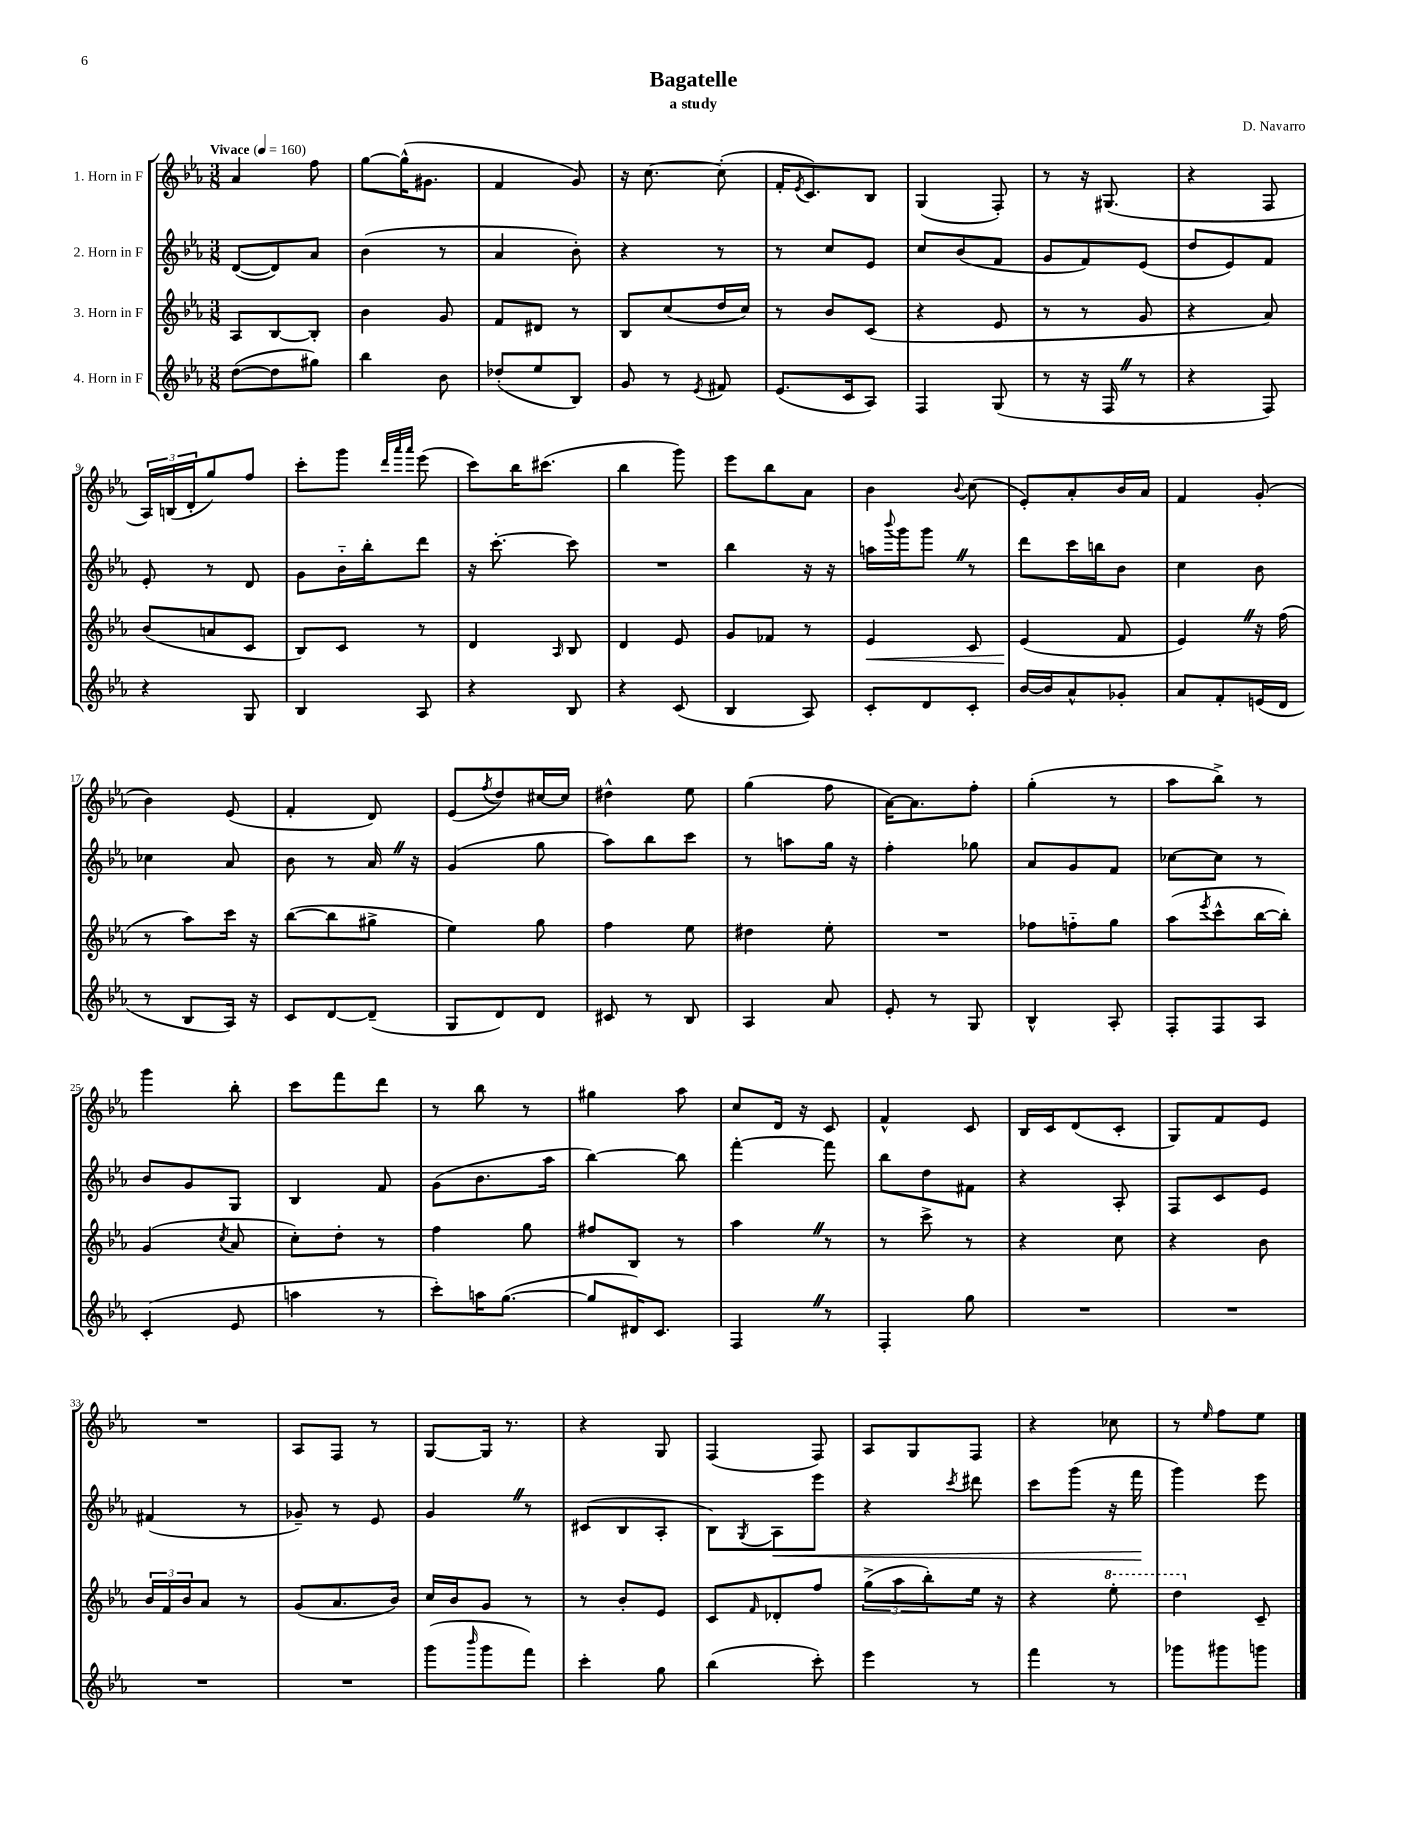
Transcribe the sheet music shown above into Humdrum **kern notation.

**kern	**kern	**dynam	**kern	**dynam	**kern
*part4	*part3	*part3	*part2	*part2	*part1
*staff4	*staff3	*staff3	*staff2	*staff2	*staff1
*I"4. Horn in F	*I"3. Horn in F	*	*I"2. Horn in F	*	*I"1. Horn in F
*clefG2	*clefG2	*	*clefG2	*	*clefG2
*k[b-e-a-]	*k[b-e-a-]	*	*k[b-e-a-]	*	*k[b-e-a-]
*M3/8	*M3/8	*	*M3/8	*	*M3/8
*MM160	*MM160	*	*MM160	*	*MM160
=1	=1	=1	=1	=1	=1
!	!	!	!	!	!LO:TX:a:B:t=Vivace
([8dd\L	8A-/L	.	([8d/L	.	4a-/
8dd\]	[8B-/	.	8d/])	.	.
8gg#X\J)	8B-'/J]	.	8a-/J	.	8ff\
=2	=2	=2	=2	=2	=2
4bb-\	4b-\	.	(4b-\	.	[8gg\L
.	.	.	.	.	(16gg^^\K]
.	.	.	.	.	8.g#X\J
8b-\	8g/	.	8r	.	.
=3	=3	=3	=3	=3	=3
(8dd-X'/L	8f/L	.	4a-/	.	4f/
8ee-/	8d#X/J	.	.	.	.
8B-/J)	8r	.	8b-'\)	.	8g/)
=4	=4	=4	=4	=4	=4
8g/	8B-/L	.	4r	.	16r
.	.	.	.	.	[8.cc\
8r	(8cc/	.	.	.	.
8qe-/	.	.	.	.	.
8f#X/	16dd/L	.	8r	.	(8cc'\]
.	16cc/JJ)	.	.	.	.
=5	=5	=5	=5	=5	=5
(8.e-/L	8r	.	8r	.	16f'/KL
.	.	.	.	.	8qe-/
.	.	.	.	.	8.c/)
.	8b-/L	.	8cc/L	.	.
16c/k	.	.	.	.	.
8A-/J)	(8c/J	.	8e-/J	.	8B-/J
=6	=6	=6	=6	=6	=6
4F/	4r	.	8cc/L	.	(4G/
.	.	.	(8b-/	.	.
(8G/	8e-/	.	8f/J	.	8F'/)
=7	=7	=7	=7	=7	=7
8r	8r	.	8g/L	.	8r
16r	8r	.	8f/)	.	16r
16FZ/	.	.	.	.	(8.G#X/
8r	8g/	.	(8e-/J	.	.
=8	=8	=8	=8	=8	=8
4r	4r	.	8dd/L	.	4r
.	.	.	8e-/)	.	.
8F/)	8a-/)	.	8f/J	.	8F/
!!LO:LB:g=z
=9	=9	=9	=9	=9	=9
4r	(8b-/L	.	8e-'/	.	24A-/LL)
.	.	.	.	.	(24Bn/
.	.	.	.	.	24d'/J
.	8an/	.	8r	.	8gg/)
8G/	8c/J	.	8d/	.	8ff/J
=10	=10	=10	=10	=10	=10
4B-/	8B-/L)	.	8g\L	.	8ccc'\L
.	8c/J	.	16b-\L	.	8ggg\J
.	.	.	16bb-'\J	.	.
.	.	.	.	.	32qqddd/LLL
.	.	.	.	.	32qqaaa-/
.	.	.	.	.	32qqaaa-/JJJ
8A-/	8r	.	8ddd\J	.	(8eee-\
=11	=11	=11	=11	=11	=11
4r	4d/	.	16r	.	8ccc\L)
.	.	.	[8.ccc'\	.	.
.	.	.	.	.	16bb-\K
.	.	.	.	.	(8.ccc#X\J
.	16qqA-/	.	.	.	.
8B-/	8B-/	.	8ccc\]	.	.
=12	=12	=12	=12	=12	=12
4r	4d/	.	4.r	.	4bb-\
(8c/	8e-/	.	.	.	8ggg\)
=13	=13	=13	=13	=13	=13
4B-/	8g/L	.	4bb-\	.	8eee-\L
.	8f-X/J	.	.	.	8bb-\
8A-/)	8r	.	16r	.	8a-\J
.	.	.	16r	.	.
=14	=14	=14	=14	=14	=14
!	!	!LO:HP:b	!	!	!
8c'/L	4e-/	<	16aan\LL	.	4b-\
.	.	.	8qqbbb-/	.	.
.	.	.	16ggg\J	.	.
8d/	.	.	8gggZ\J	.	.
.	.	.	.	.	8qqb-/
8c'/J	8c/	.	8r	.	(8cc\
=15	=15	=15	=15	=15	=15
[16b-/LL	(4e-/	.	8ddd\L	.	8e-'/L)
16b-/J]	.	.	.	.	.
8a-^^/	.	.	16ccc\L	.	8a-'/
.	.	.	16bbn\J	.	.
8g-X'/J	8f/	[	8b-\J	.	16b-/L
.	.	.	.	.	16a-/JJ
=16	=16	=16	=16	=16	=16
8a-/L	4e-Z/)	.	4cc\	.	4f/
8f'/	.	.	.	.	.
(16en/L	16r	.	8b-\	.	(8g'/
16d/JJ	(16ff\	.	.	.	.
!!LO:LB:g=z
=17	=17	=17	=17	=17	=17
8r	8r	.	4cc-X\	.	4b-\)
8B-/L	8aa-\L)	.	.	.	.
16A-/Jk)	16ccc\Jk	.	8a-/	.	(8e-/
16r	16r	.	.	.	.
=18	=18	=18	=18	=18	=18
8c/L	([8bb-\L	.	8b-\	.	4f'/
[8d/	8bb-\]	.	8r	.	.
(8d~/J]	8gg#X^\J	.	16a-Z/	.	8d/)
.	.	.	16r	.	.
=19	=19	=19	=19	=19	=19
8G/L	4ee-\)	.	(4g/	.	(8e-/L
.	.	.	.	.	8qff/
8d/)	.	.	.	.	8dd/)
8d/J	8gg\	.	8gg\	.	[16cc#X/L
.	.	.	.	.	16cc#/JJ]
=20	=20	=20	=20	=20	=20
8c#X/	4ff\	.	8aa-\L)	.	4dd#X^^\
8r	.	.	8bb-\	.	.
8B-/	8ee-\	.	8ccc\J	.	8ee-\
=21	=21	=21	=21	=21	=21
4A-/	4dd#X\	.	8r	.	(4gg\
.	.	.	8aan\L	.	.
8a-/	8ee-'\	.	16gg\Jk	.	8ff\
.	.	.	16r	.	.
=22	=22	=22	=22	=22	=22
8e-'/	4.r	.	4ff'\	.	[16a-\KL)
.	.	.	.	.	8.a-\]
8r	.	.	.	.	.
8G/	.	.	8gg-X\	.	8ff'\J
=23	=23	=23	=23	=23	=23
4B-^^/	8ff-X\L	.	8a-/L	.	(4gg'\
.	8ffn\	.	8g/	.	.
8A-'/	8gg\J	.	8f/J	.	8r
=24	=24	=24	=24	=24	=24
8F'/L	(8aa-\L	.	[8cc-X\L	.	8aa-\L
.	8qeee-/	.	.	.	.
8F/	8ccc^^\	.	8cc-\J]	.	8bb-^\J)
8A-/J	[16bb-\L	.	8r	.	8r
.	16bb-'\JJ])	.	.	.	.
!!LO:LB:g=z
=25	=25	=25	=25	=25	=25
(4c'/	(4g/	.	8b-/L	.	4ggg\
.	.	.	8g/	.	.
.	8qcc/	.	.	.	.
8e-/	8a-/	.	8G/J	.	8bb-'\
=26	=26	=26	=26	=26	=26
4aan\	8cc'\L)	.	4B-/	.	8ccc\L
.	8dd'\J	.	.	.	8fff\
8r	8r	.	8f/	.	8ddd\J
=27	=27	=27	=27	=27	=27
8ccc'\L)	4ff\	.	(8g\L	.	8r
16aan\K	.	.	8.b-\	.	8bb-\
([8.gg\J	.	.	.	.	.
.	8gg\	.	.	.	8r
.	.	.	16aa-\Jk	.	.
=28	=28	=28	=28	=28	=28
8gg/L]	8ff#X/L	.	[4bb-\)	.	4gg#X\
16d#X/K)	8B-/J	.	.	.	.
8.c/J	.	.	.	.	.
.	8r	.	8bb-\]	.	8aa-\
=29	=29	=29	=29	=29	=29
4FZ/	4aa-Z\	.	[4fff'\	.	8cc/L
.	.	.	.	.	16d/Jk
.	.	.	.	.	16r
8r	8r	.	8fff\]	.	8c/
=30	=30	=30	=30	=30	=30
4F'/	8r	.	8bb-\L	.	4f^^/
.	8ccc^\	.	8dd\	.	.
8gg\	8r	.	8f#X\J	.	8c/
=31	=31	=31	=31	=31	=31
4.r	4r	.	4r	.	16B-/LL
.	.	.	.	.	16c/J
.	.	.	.	.	(8d/
.	8cc\	.	8A-'/	.	8c'/J
=32	=32	=32	=32	=32	=32
4.r	4r	.	8F/L	.	8G/L)
.	.	.	8c/	.	8f/
.	8b-\	.	8e-/J	.	8e-/J
!!LO:LB:g=z
=33	=33	=33	=33	=33	=33
4.r	24b-/LL	.	(4f#X/	.	4.r
.	24f/	.	.	.	.
.	24b-/J	.	.	.	.
.	8a-/J	.	.	.	.
.	8r	.	8r	.	.
=34	=34	=34	=34	=34	=34
4.r	(8g/L	.	8g-X~/)	.	8A-/L
.	8.a-/	.	8r	.	8F/J
.	.	.	8e-/	.	8r
.	16b-/Jk)	.	.	.	.
=35	=35	=35	=35	=35	=35
(8ggg\L	16cc/LL	.	4gZ/	.	[8G/L
.	16b-/J	.	.	.	.
16qqbbb-/	.	.	.	.	.
8ggg\	8g/J	.	.	.	16G/Jk]
.	.	.	.	.	8.r
8fff\J)	8r	.	8r	.	.
=36	=36	=36	=36	=36	=36
4ccc'\	8r	.	(8c#X/L	.	4r
.	8b-'/L	.	8B-/	.	.
8gg\	8e-/J	.	8A-'/J	.	8G/
=37	=37	=37	=37	=37	=37
(4bb-\	8c/L	.	8B-\L)	.	(4F/
.	16qqf/	.	8qG/	.	.
!	!	!	!	!LO:HP:b	!
.	8d-X'/	.	8A-\	<	.
8ccc'\)	8ff/J	.	8eee-\J	.	8F/)
=38	=38	=38	=38	=38	=38
4eee-\	(12gg^\L	.	4r	.	8A-/L
.	12aa-\	.	.	.	.
.	.	.	.	.	8G/
.	12bb-'\)	.	.	.	.
.	.	.	8qccc/	.	.
8r	16ee-\Jk	.	8ddd#X\	.	8F/J
.	16r	.	.	.	.
=39	=39	=39	=39	=39	=39
4fff\	4r	.	8ccc\L	.	4r
.	.	.	(8ggg\J	.	.
*	*8va	*	*	*	*
8r	8eee-'\	.	16r	.	8cc-X\
.	.	.	16fff\	.	.
.	.	.	.	[	.
=40	=40	=40	=40	=40	=40
8ggg-X\L	4ddd\	.	4ggg\)	.	8r
.	.	.	.	.	16qqee-/
8ggg#X\	.	.	.	.	8ff\L
*	*X8va	*	*	*	*
8gggn\J	8c~/	.	8eee-\	.	8ee-\J
==	==	==	==	==	==
*-	*-	*-	*-	*-	*-
